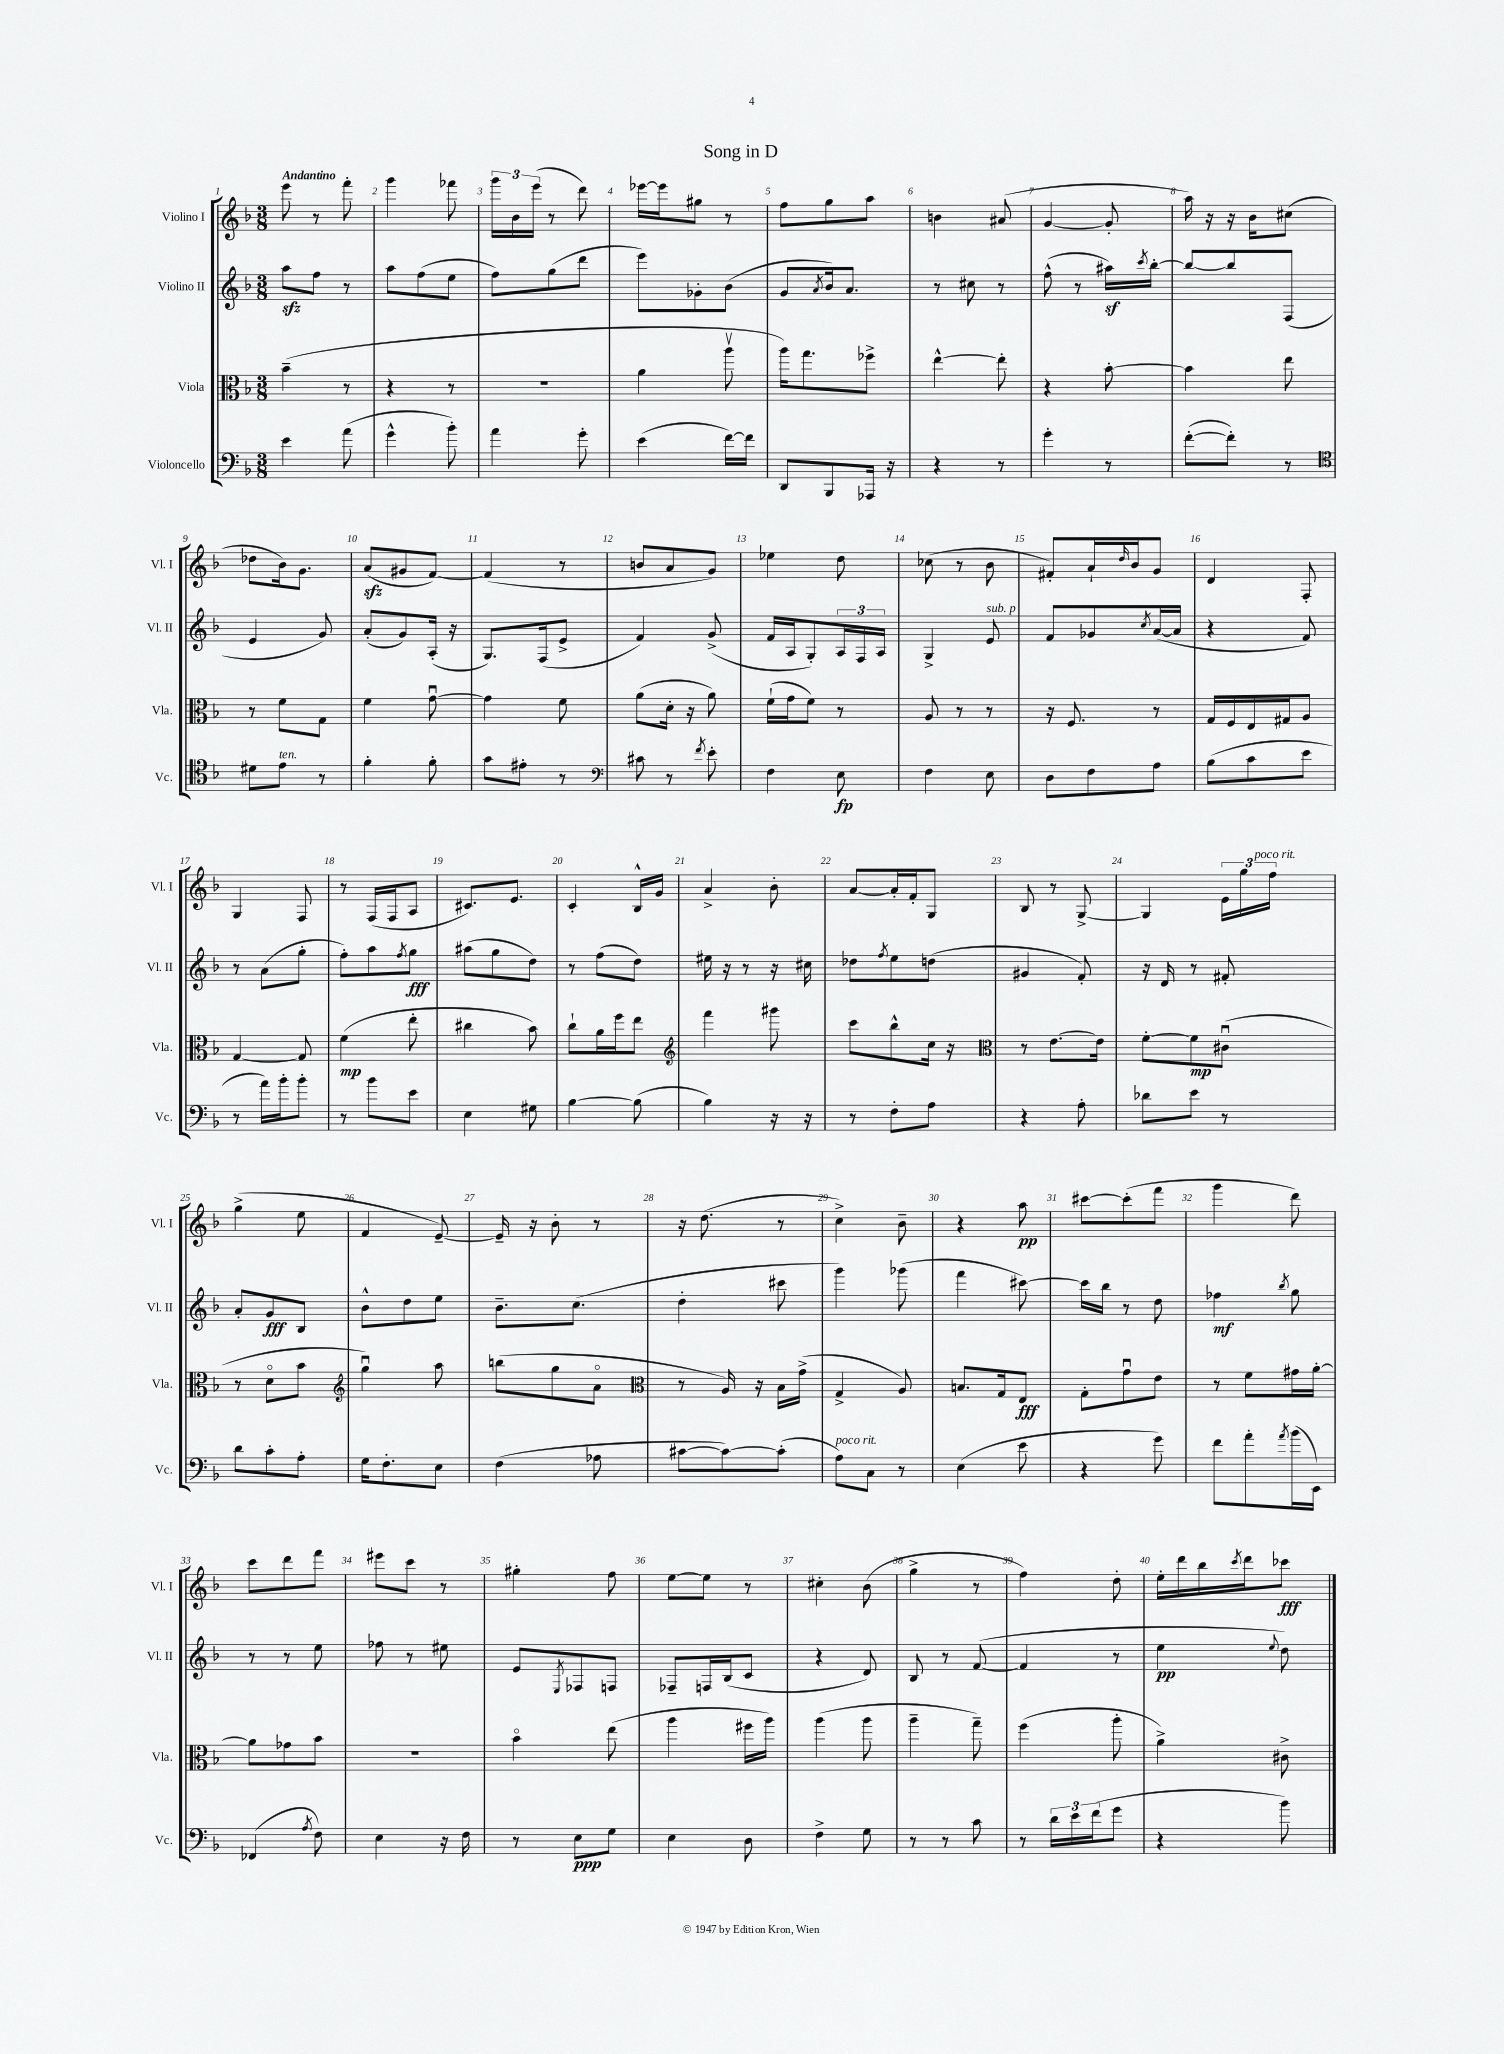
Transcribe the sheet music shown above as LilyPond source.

\header { title = "Song in D" }
<<
\new StaffGroup <<
\new Staff = "s0" \with { instrumentName = "Violino I" shortInstrumentName = "Vl. I" } {
    \clef treble \key f \major \numericTimeSignature \time 3/8 \tempo "Andantino"
    e'''8 r8 f'''8-. |
    g'''4 fes'''8 |
    \tuplet 3/2 { g'''16 bes'16 e'''16( } r8 d'''8) |
    ees'''16~ ees'''16 gis''8 r8 |
    f''8 g''8 a''8 |
    b'4 ais'8( |
    g'4~ g'8-. |
    a''16) r16 r16 bes'16 cis''8( |
    des''8 bes'16) g'8. |
    a'8\sfz( gis'8 f'8~) |
    f'4( r8 |
    b'8 a'8 g'8) |
    ees''4 d''8 |
    ces''8( r8 bes'8 |
    fis'8-.) a'16-! \grace { d''16 } bes'16 g'8 |
    d'4 f8-. |
    g4 f8 |
    r8 f16( f16 a8 |
    cis'8.) e'8. |
    c'4-. bes16-^ g'16 |
    a'4-> bes'8-. |
    a'8~ a'16-. f'16-. g8 |
    bes8 r8 g8~-> |
    g4 \tuplet 3/2 { e'16 g''16 f''16^\markup { \italic "poco rit." } } |
    g''4->( e''8 |
    f'4 e'8~--) |
    e'16-- r16 bes'8-. r8 |
    r16 d''8.( r8 |
    c''4->) bes'8-- |
    r4 a''8\pp |
    cis'''8~ cis'''8-.( f'''8 |
    g'''4 d'''8) |
    c'''8 d'''8 f'''8 |
    eis'''8 c'''8 r8 |
    gis''4-. f''8 |
    e''8~ e''8 r8 |
    cis''4-. bes'8( |
    g''4-> r8 |
    f''4) d''8-. |
    e''16-. d'''16 bes''16 \acciaccatura { c'''8 } d'''16 ces'''8\fff \bar "|." |
}
\new Staff = "s1" \with { instrumentName = "Violino II" shortInstrumentName = "Vl. II" } {
    \clef treble \key f \major \numericTimeSignature \time 3/8
    a''8\sfz f''8 r8 |
    a''8 f''8( e''8 |
    f''8) g''8( d'''8 |
    e'''8) ges'8-. bes'8( |
    g'8 \acciaccatura { a'8 } bes'16) a'8. |
    r8 cis''8 r8 |
    f''8-^( r8 ais''16\sf) \acciaccatura { c'''8 } bes''16~-. |
    bes''8~ bes''8 f8( |
    e'4 g'8) |
    a'8-.( g'8) a16-.( r16 |
    g8.) f16( e'8-> |
    f'4) g'8->( |
    f'16 a16 g8-.) \tuplet 3/2 { a16 f16 a16 } |
    g4-> e'8^\markup { \italic "sub. p" } |
    f'8 ges'8 \acciaccatura { c''8 } a'16~( a'16 |
    r4 f'8) |
    r8 a'8( g''8-. |
    f''8-.) a''8 \acciaccatura { f''8 } g''8\fff |
    ais''8( g''8 d''8) |
    r8 f''8( d''8) |
    eis''16 r16 r8 r16 cis''16 |
    des''8 \acciaccatura { f''8 } e''8 d''8( |
    gis'4 f'8-.) |
    r16 d'16 r8 fis'8-. |
    a'8-. g'8\fff bes8 |
    bes'8-^ d''8 e''8 |
    bes'8.-- c''8.( |
    d''4-. cis'''8 |
    g'''4) ges'''8( |
    f'''4 cis'''8~) |
    cis'''16 bes''16 r8 d''8 |
    fes''4\mf \acciaccatura { bes''8 } g''8 |
    r8 r8 e''8 |
    fes''8 r8 eis''8 |
    e'8 \acciaccatura { e8 } fes8 f8 |
    fes8-- f16 bes16( c'8 |
    r4 d'8) |
    bes8 r8 f'8~( |
    f'4 r8 |
    e''4\pp \appoggiatura { e''8 } d''8) \bar "|." |
}
\new Staff = "s2" \with { instrumentName = "Viola" shortInstrumentName = "Vla." } {
    \clef alto \key f \major \numericTimeSignature \time 3/8
    bes'4--( r8 |
    r4 r8 |
    R4. |
    a'4 a''8\upbow |
    a''16) g''8. fes''8-> |
    e''4~-^ e''8-. |
    r4 bes'8~-. |
    bes'4 e''8 |
    r8 f'8 g8 |
    f'4 g'8~\downbow |
    g'4 f'8 |
    a'8( d'16-. r16 a'8) |
    f'16-!( g'16 f'8) r8 |
    a8 r8 r8 |
    r16 f8. r8 |
    g16 f16 e16 gis16 a8 |
    g4~ g8 |
    f'4\mp( e''8-. |
    cis''4 bes'8) |
    c''8-! a'16 f''16 e''8 |
    \clef treble f'''4 gis'''8 |
    c'''8 bes''8-^ c''16 r16 |
    \clef alto r8 e'8.~ e'16 |
    f'8~-. f'8\mp cis'8\downbow( |
    r8 d'8\flageolet bes'8 |
    \clef treble g''4\downbow) a''8 |
    b''8( g''8 a'8\flageolet |
    \clef alto r8 a16) r16 bes16 g'16->( |
    g4-> a8) |
    b8. g16 e8\fff |
    g8-. g'8\downbow e'8 |
    r8 f'8 gis'16 a'16~-. |
    a'8 ges'8 bes'8 |
    R4. |
    bes'4\flageolet e''8( |
    a''4 fis''16 a''16) |
    a''4( a''8 |
    a''4-- g''8--) |
    f''4( a''8-. |
    a'4->) cis'8-> \bar "|." |
}
\new Staff = "s3" \with { instrumentName = "Violoncello" shortInstrumentName = "Vc." } {
    \clef bass \key f \major \numericTimeSignature \time 3/8
    e'4 a'8( |
    g'4-^ bes'8-.) |
    a'4 g'8-. |
    e'4( f'16~) f'16 |
    d,8 bes,,8 aes,,16 r16 |
    r4 r8 |
    g'4-. r8 |
    f'8~-.( f'8-.) r8 |
    \clef tenor dis'8 e'8^\markup { \italic "ten." } r8 |
    f'4-. f'8-. |
    g'8 eis'8-. r8 |
    \clef bass cis'8 r8 \acciaccatura { f'8 } e'8-. |
    f4 e8\fp |
    f4 e8 |
    d8 f8 a8 |
    bes8( c'8 e'8 |
    r8 a'16) bes'16-. bes'8-. |
    r8 bes'8 e'8 |
    e4 gis8 |
    bes4~ bes8( |
    bes4) r16 r16 |
    r8 f8-. a8 |
    r4 a8-. |
    des'8 e'8 r8 |
    d'8 c'8-. a8-. |
    g16 f8.-. e8 |
    f4( aes8 |
    cis'8~ cis'8~) cis'8-.( |
    a8^\markup { \italic "poco rit." }) c8 r8 |
    e4( e'8 |
    r4 g'8) |
    f'8 a'8-. \acciaccatura { a'8 } bes'16( e,16) |
    fes,4( \acciaccatura { a8 } f8) |
    e4 r16 f16 |
    r8 e8\ppp g8 |
    e4 d8 |
    f4-> g8 |
    r8 r8 c'8 |
    r8 \tuplet 3/2 { d'16 e'16 f'16( } g'8 |
    r4 bes'8) \bar "|." |
}
>>
>>
\layout { \context { \Score \override BarNumber.break-visibility = ##(#f #t #t) barNumberVisibility = #all-bar-numbers-visible } }
